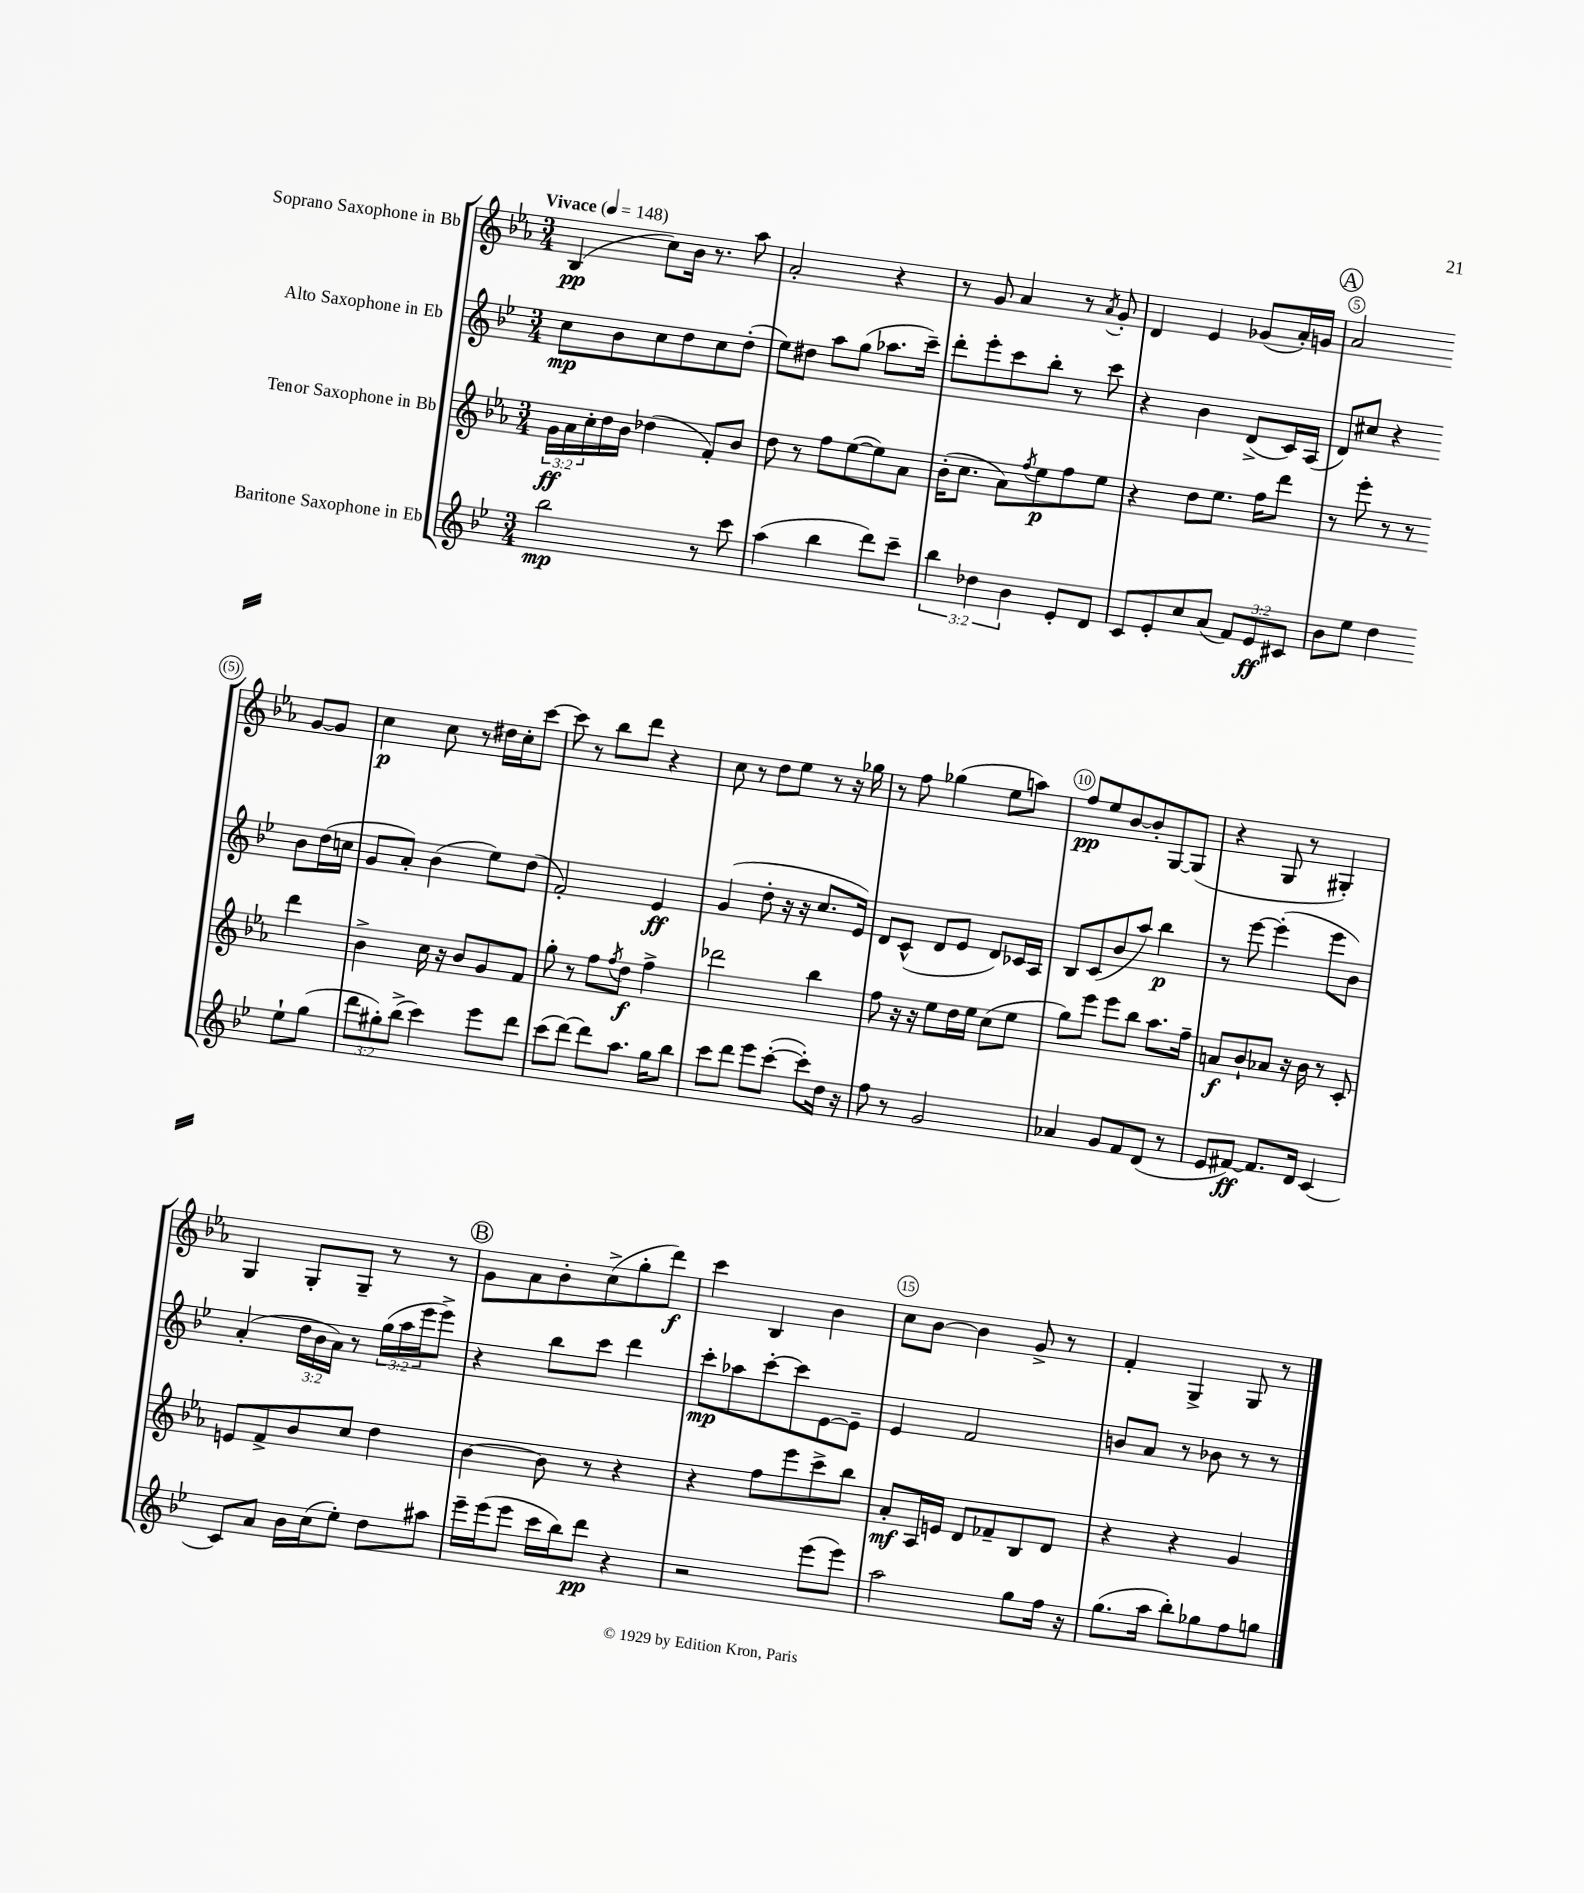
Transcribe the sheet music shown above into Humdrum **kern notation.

**kern	**kern	**kern	**kern
*staff4	*staff3	*staff2	*staff1
*clefG2	*clefG2	*clefG2	*clefG2
*k[b-e-]	*k[b-e-a-]	*k[b-e-]	*k[b-e-a-]
*M3/4	*M3/4	*M3/4	*M3/4
*MM148	*MM148	*MM148	*MM148
2bb-	24g	8cc	(4B-
.	24a-	.	.
.	24cc'	.	.
.	16dd	8b-	.
.	16b-	.	.
.	(4dd-	8cc	8cc)
.	.	8dd	16b-
.	.	.	8.r
8r	8f')	8cc	.
8ccc	8b-	(8dd'	8aa-
=	=	=	=
(4aa	8dd	8ee-)	2a-'
.	8r	8dd#	.
4bb-	8ff	8aa	.
.	([8ee-	(8gg	.
8ddd)	8ee-])	8.aa-	4r
8ccc~	8a-	.	.
.	.	16ccc~)	.
=	=	=	=
6bb-	(16b-'	8ddd'	8r
.	8.cc	.	.
.	.	8eee-'	8g
6dd-	.	.	.
.	8a-)	8ccc	4a-
6b-	.	.	.
.	8qff	.	.
.	8ee-	8bb-'	.
8e-'	8ff	8r	8r
.	.	.	8qa-
8d	8ee-	8ccc	8g'
=	=	=	=
8c	4r	4r	4d
8e-'	.	.	.
8cc	8dd	4b-	4e-
(8a	8.ee-	.	.
12f)	.	(8d^	(8g-
.	16ff	.	.
12e-	.	.	.
.	8ddd	16c)	16a-')
12c#	.	.	.
.	.	(16A	16g
=	=	=	=
8b-	8r	8d)	2a-
8ee-	8eee-'	8cc#	.
4dd	8r	4r	.
.	8r	.	.
8ee-`	4ddd	8b-	[8g
(8gg	.	(16dd	8g]
.	.	16cc	.
=	=	=	=
12ddd	4b-^	8g	4cc
12gg#')	.	.	.
.	.	8a')	.
(12bb-^	.	.	.
4ccc)	16cc	(4b-	8cc
.	16r	.	.
.	8b-	.	8r
8eee-	8g	8ee-)	16dd#
.	.	.	16cc'
8ddd	8f	(8dd	[8ccc
=	=	=	=
(8ccc	8gg'	2f')	8ccc]
[8ddd)	8r	.	8r
8ddd]	8ff	.	8bb-
.	8qff	.	.
8.aa	8dd	.	8ddd
.	4ff^	4e-	4r
16gg	.	.	.
8bb-	.	.	.
=	=	=	=
8ccc	2ddd-	(4g	8cc
8ddd	.	.	8r
8eee-	.	8dd'	8dd
([8ccc'	.	16r	8ee-
.	.	16r	.
8ccc'])	4bb-	8.cc	8r
16dd	.	.	16r
16r	.	16e-)	16gg-
=	=	=	=
8ff	8ff	8d	8r
8r	16r	(8c^^	8ff
.	16r	.	.
2g	8ee-	8d	(4gg-
.	16dd	8e-	.
.	16ee-	.	.
.	(8cc	8d)	8ee-
.	8ee-	16c-	8aa)
.	.	16A	.
=	=	=	=
4a-	8gg)	8B-	8ff
.	8eee-	(8c	8ee-
8g	8eee-	8b-	[8b-
8f	8bb-	8aa)	8b-']
(8d	8.aa-	4bb-	[8G
8r	.	.	(8G]
.	16ff~	.	.
=	=	=	=
8e-	8a	8r	4r
[8f#)	8b-`	[8eee-	.
8.f#]	8a-	(4eee-']	8G
.	16r	.	8r
16d	16b-	.	.
[4c	8r	8eee-	4G#')
.	8c'	8b-)	.
=	=	=	=
8c]	8e	(4a'	4G
8a	8f^	.	.
16b-	8b-	24dd	8G'
.	.	24b-	.
(16cc	.	.	.
.	.	24a)	.
8ee-')	8cc	8r	8G~
8dd	4dd	(24gg	8r
.	.	24aa	.
.	.	24eee-	.
8aa#	.	8eee-^)	8r
=	=	=	=
16eee-~	[4b-	4r	8g
(16eee-	.	.	.
8eee-	.	.	8a-
16ccc	8b-]	8bb-	8b-'
16bb-)	.	.	.
8ddd	8r	8ccc	(8cc^
4r	4r	4ddd	8gg'
.	.	.	8ddd)
=	=	=	=
2r	4r	8ccc'	4ccc
.	.	8aa-	.
.	8ff	[8ccc'	4B-
.	8eee-	8ccc]	.
(8eee-	8ccc^	[8e-	4b-
8eee-)	8bb-	8e-~]	.
=	=	=	=
2aa	8a-'	4e-	8cc
.	16A-	.	[8b-
.	16e	.	.
.	8d	2f	4b-]
.	8f-~	.	.
8gg	8B-	.	8g^
16ff	8d	.	8r
16r	.	.	.
=	=	=	=
(8.gg	4r	8b	4f'
.	.	8a	.
16aa	.	.	.
8bb-')	4r	8r	4G^
8gg-	.	8b-	.
8ff	4g	8r	8G
8gg	.	8r	8r
==	==	==	==
*-	*-	*-	*-
